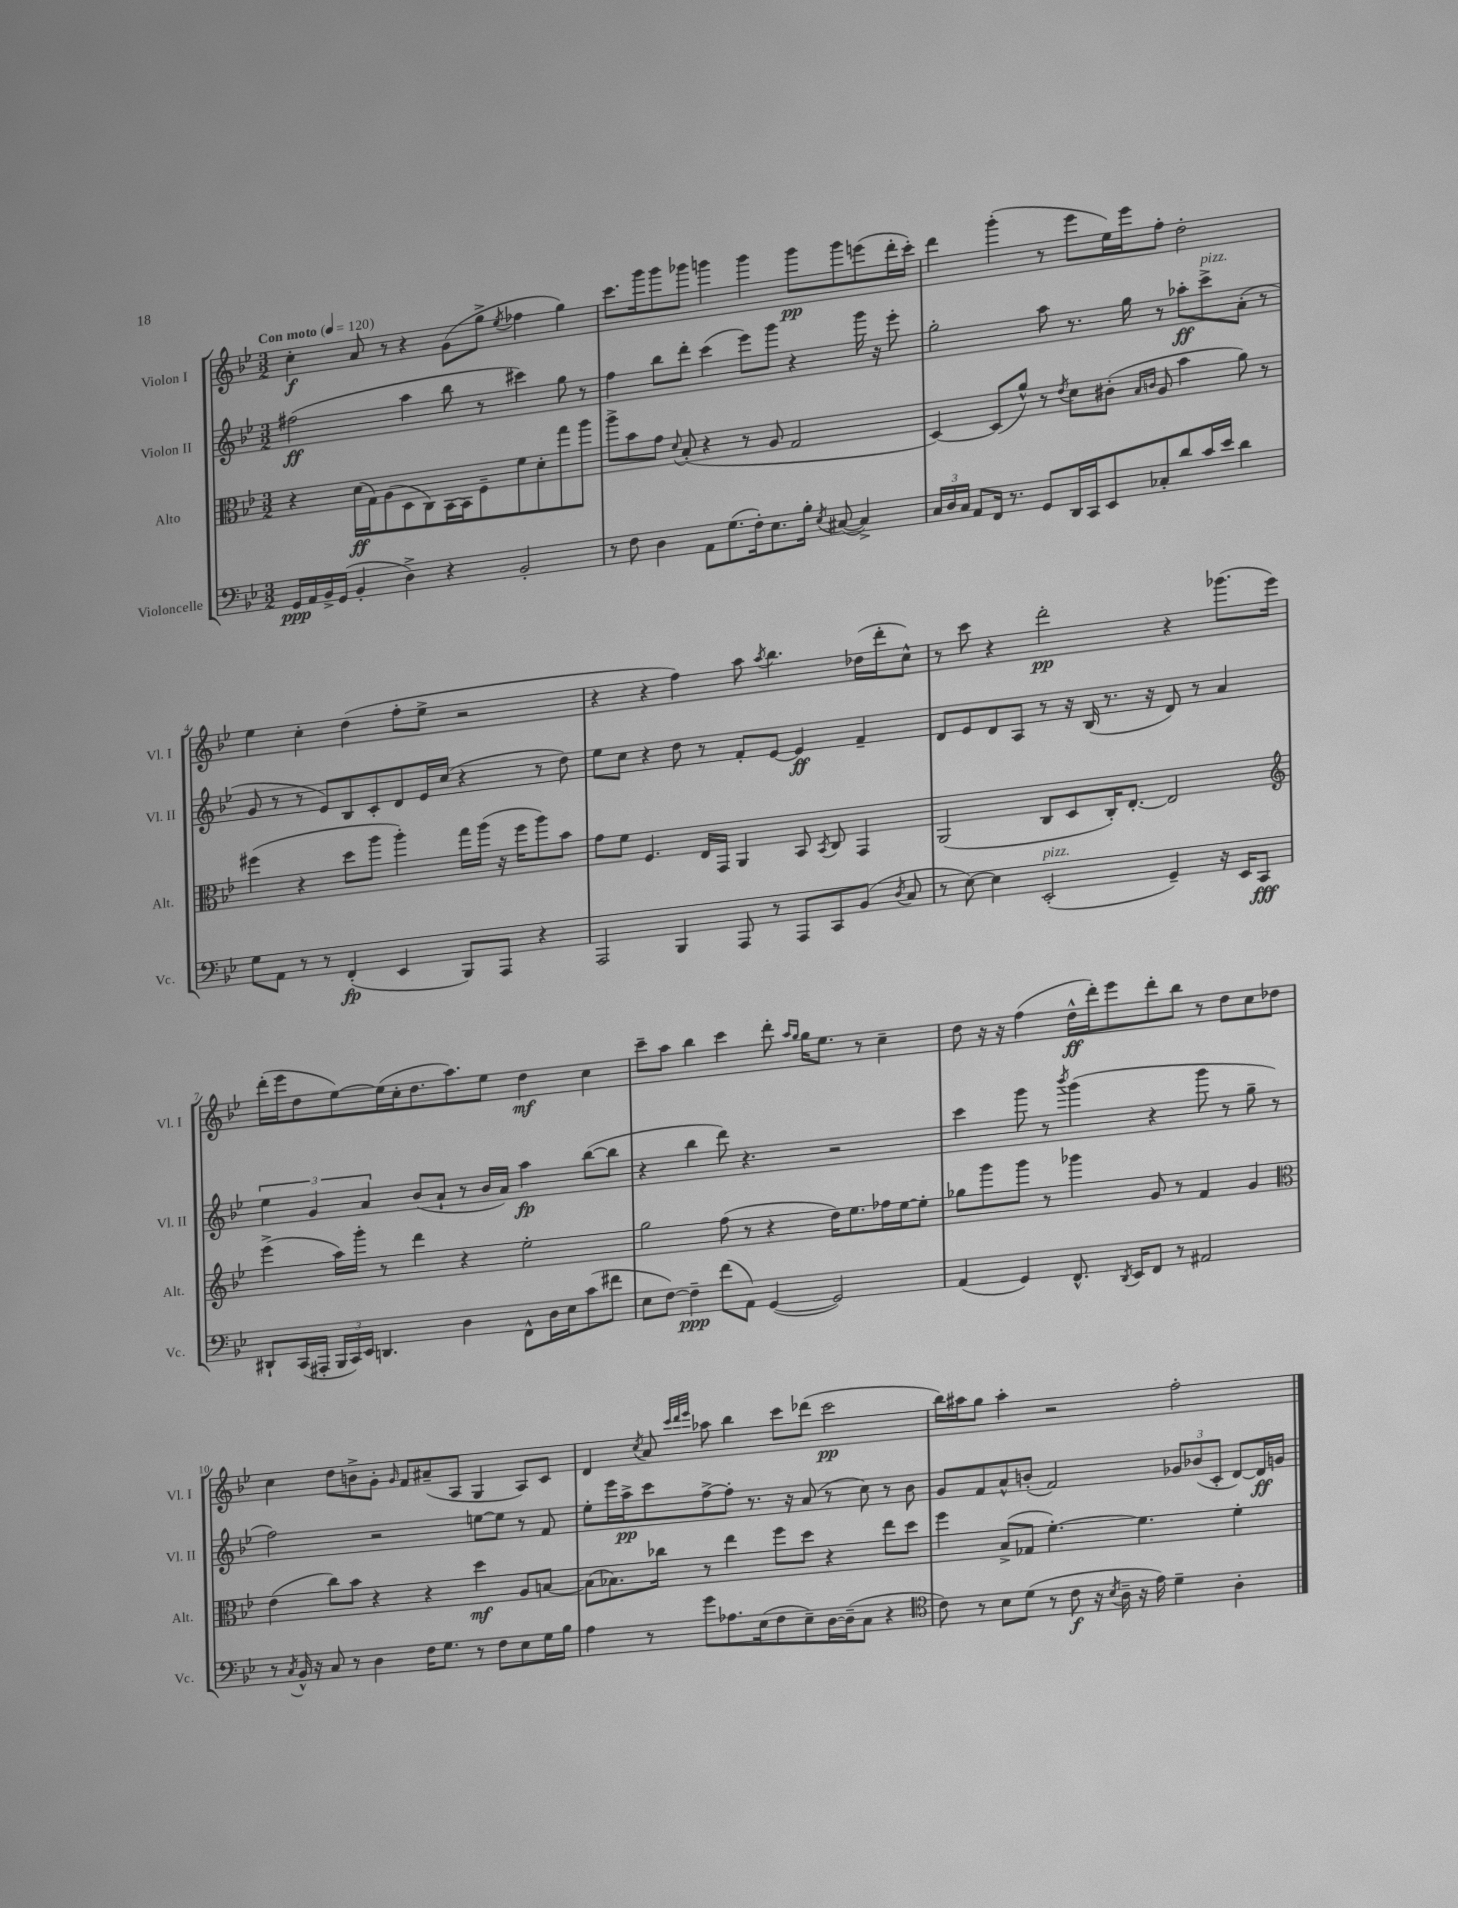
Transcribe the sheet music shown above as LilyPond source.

<<
\new StaffGroup <<
\new Staff = "s0" \with { instrumentName = "Violon I" shortInstrumentName = "Vl. I" } {
    \clef treble \key bes \major \numericTimeSignature \time 3/2 \tempo "Con moto" 4 = 120
    \autoBeamOff c''4-.\f a'8 r8 r4 g'8[( g''8]-> \acciaccatura { ees''8 } fes''4 g''4) |
    c'''8.[ g'''16 g'''8 ges'''8] g'''4 g'''4 g'''8[\pp g'''8 e'''8( d'''16-. c'''16]-.) |
    d'''4 g'''4-.( r8 ees'''8[ ees''16) ees'''16 f''8]-. d''2-. |
    ees''4 c''4-. d''4( f''8[-. ees''8]-> r2 |
    r4 r4 f''4) a''8 \acciaccatura { a''8 } bes''4. des''16[( d'''16-. c''8]-^) |
    r8 c'''8 r4 d'''2-.\pp r4 ges'''8.[( ees'''16]) |
    d'''16[-.( ees'''16 d''8 ees''8~) ees''16( c''16-. d''8. a''8.) ees''8] d''4\mf c''4 |
    c'''8[-- a''8] bes''4 c'''4 d'''8-. \grace { a''16[ g''16] } g''16[ ees''8.] r8 c''4-- |
    d''8 r16 r16 f''4( d''16[-^\ff d'''16-.) ees'''8 d'''8-. bes''8] r8 d''8[ c''8 des''8] |
    c''4 d''8[ b'8-> g'8]-. \grace { g'16 } f'8[ ais'8--( a8] g4 a8[) c'8] |
    d'4 \acciaccatura { c''8 } a'8 \grace { c'''32[ d'''32 ees'''32] } aes''8 bes''4 c'''8[ des'''8]( c'''2\pp |
    bes''16[) ais''16 g''8] ais''4-. r2 f''2-. \bar "|." |
}
\new Staff = "s1" \with { instrumentName = "Violon II" shortInstrumentName = "Vl. II" } {
    \clef treble \key bes \major \numericTimeSignature \time 3/2
    \autoBeamOff fis''2\ff( a''4 bes''8 r8 cis'''4) g''8 r8 |
    f''4 bes''8[ d'''8]-. c'''4( ees'''8[) g'''8] r4 g'''16 r16 ees'''8-. |
    g''2-. a''8 r8. g''16 r8 aes''8[-.\ff c'''8->^\markup { \italic "pizz." } a'8]-.( r8 |
    g'8 r8 r8 ees'8[) bes8 c'8-. d'8 ees'16 c''16]( r4 r8 d''8) |
    ees''8[ c''8] r4 d''8 r8 f'8[-. ees'8]~ ees'4\ff f'4-- |
    d'8[ ees'8 d'8 a8] r8 r16 bes16( r8. r16 d'8) r8 a'4 |
    \tuplet 3/2 { ees''4 g'4 a'4 } bes'8[( a'8]-! r8 bes'16[ a'16]) a''4\fp bes''8[~( bes''8] |
    r4 bes''4 d'''8) r4. r2 |
    c'''4 g'''8 r8 \acciaccatura { bes'''8 } g'''4( r4 g'''8 r8 g''8-- r8 |
    f''2) r2 e''8[~ e''8] r8 f'8 |
    ees''8[-. ees'''16 a''16->\pp c'''8 f''8~-> f''8]-. r8. r16 a'8( r8 c''8) r8 bes'8 |
    g'8[ f'8 a'8-^ b'8]-.( f'2) \tuplet 3/2 { ges'8[ bes'8( c'8]-. } d'8[~) d'16\ff g'16] \bar "|." |
}
\new Staff = "s2" \with { instrumentName = "Alto" shortInstrumentName = "Alt." } {
    \clef alto \key bes \major \numericTimeSignature \time 3/2
    \autoBeamOff r4 d'16[\ff( g16) a8( d8 c8) bes,16~ bes,16 f8-- f'8 d'8-. g''8 a''8] |
    a''8[-> bes'8 g'8] \appoggiatura { d'8 } bes8-.( r4 r8 a8 g2 |
    d4~) d8[( a'8]-^) r8 \acciaccatura { ees'8 } d'8[ cis'8]-.( \grace { bes16[ c'16] } a8 bes'4 a'8) r8 |
    fis''4( r4 d''8[ a''8] a''4-.) g''16[ a''16]( r16 fis''16[ a''8) bes'8] |
    g'8[ f'8] f4. ees16[ g,16] a,4 bes,8 \acciaccatura { bes,8 } c8 g,4 |
    a,2( c8[ d8 c16-.) ees8.]~-. ees2 |
    \clef treble ees'''4->( a''16[) g'''16]-. r8 d'''4 r4 ees''2-. |
    g''2 f''8( r8 r4 d''16[) ees''8. fes''16 ees''16~ ees''8]-. |
    ges''8[ g'''8 g'''8] r8 ges'''4 g'8 r8 f'4 g'4 |
    \clef alto ees'4( c''8[) bes'8] r4 r4 d''4\mf a8[ b8]~ |
    b8[( bes8.) ces''16] r8 ees''4 f''8[ d''8] r4 ees''8[ d''8] |
    f''4 bes8[->( ges8] f'4.~-.) f'4. f'4-. \bar "|." |
}
\new Staff = "s3" \with { instrumentName = "Violoncelle" shortInstrumentName = "Vc." } {
    \clef bass \key bes \major \numericTimeSignature \time 3/2
    \autoBeamOff g,16[\ppp a,16 bes,16-> g,16]( bes,4-. d4->) r4 bes,2-. |
    r8 f8 d4 a,8[ g8.( f16-.) ees8. bes16]-. \acciaccatura { ees8 } cis8~( cis4->) |
    \tuplet 3/2 { c16[ d16 c16] } a,8[ f,16] r8. g,8[ d,16 c,16 ees,8 ces8-. d'8 c'16 ees'16] d'4 |
    g8[ a,8] r8 r8 f,4-.\fp( ees,4 bes,,8[) a,,8] r4 |
    a,,2 bes,,4 a,,8 r8 a,,8[ c,8 bes,8]( \acciaccatura { d8 } c8 |
    r8 ees8~) ees4 ees,2-.^\markup { \italic "pizz." }( g,4--) r16 ees,16[ c,8]\fff |
    dis,8[-! c,16( ais,,16]-. \tuplet 3/2 { bes,,16[ c,16) ees,16] } d,4. d4 f,8[-^ d16 ees16 c'8( fis'8] |
    ees8[ f8]~) f4--\ppp f'8[( a,8]) g,4~( g,2) |
    a,4( g,4) f,8.-^ \acciaccatura { d,8 } ees,16[ f,8] r8 ais,2 |
    r8 \acciaccatura { c8 } bes,16-^ r16 c8 r8 d4 f16[ g8.] r8 f8[ ees8 g16 bes16] |
    a4 r8 g'8[ aes8. ees16( f8 ees8--) d16~ d16--( c8] r4 |
    \clef tenor c'8) r8 bes8[ d'8]( r8 c'8\f r16 \acciaccatura { bes8 } a16-- r16 ees'16) d'4-- a4-. \bar "|." |
}
>>
>>
